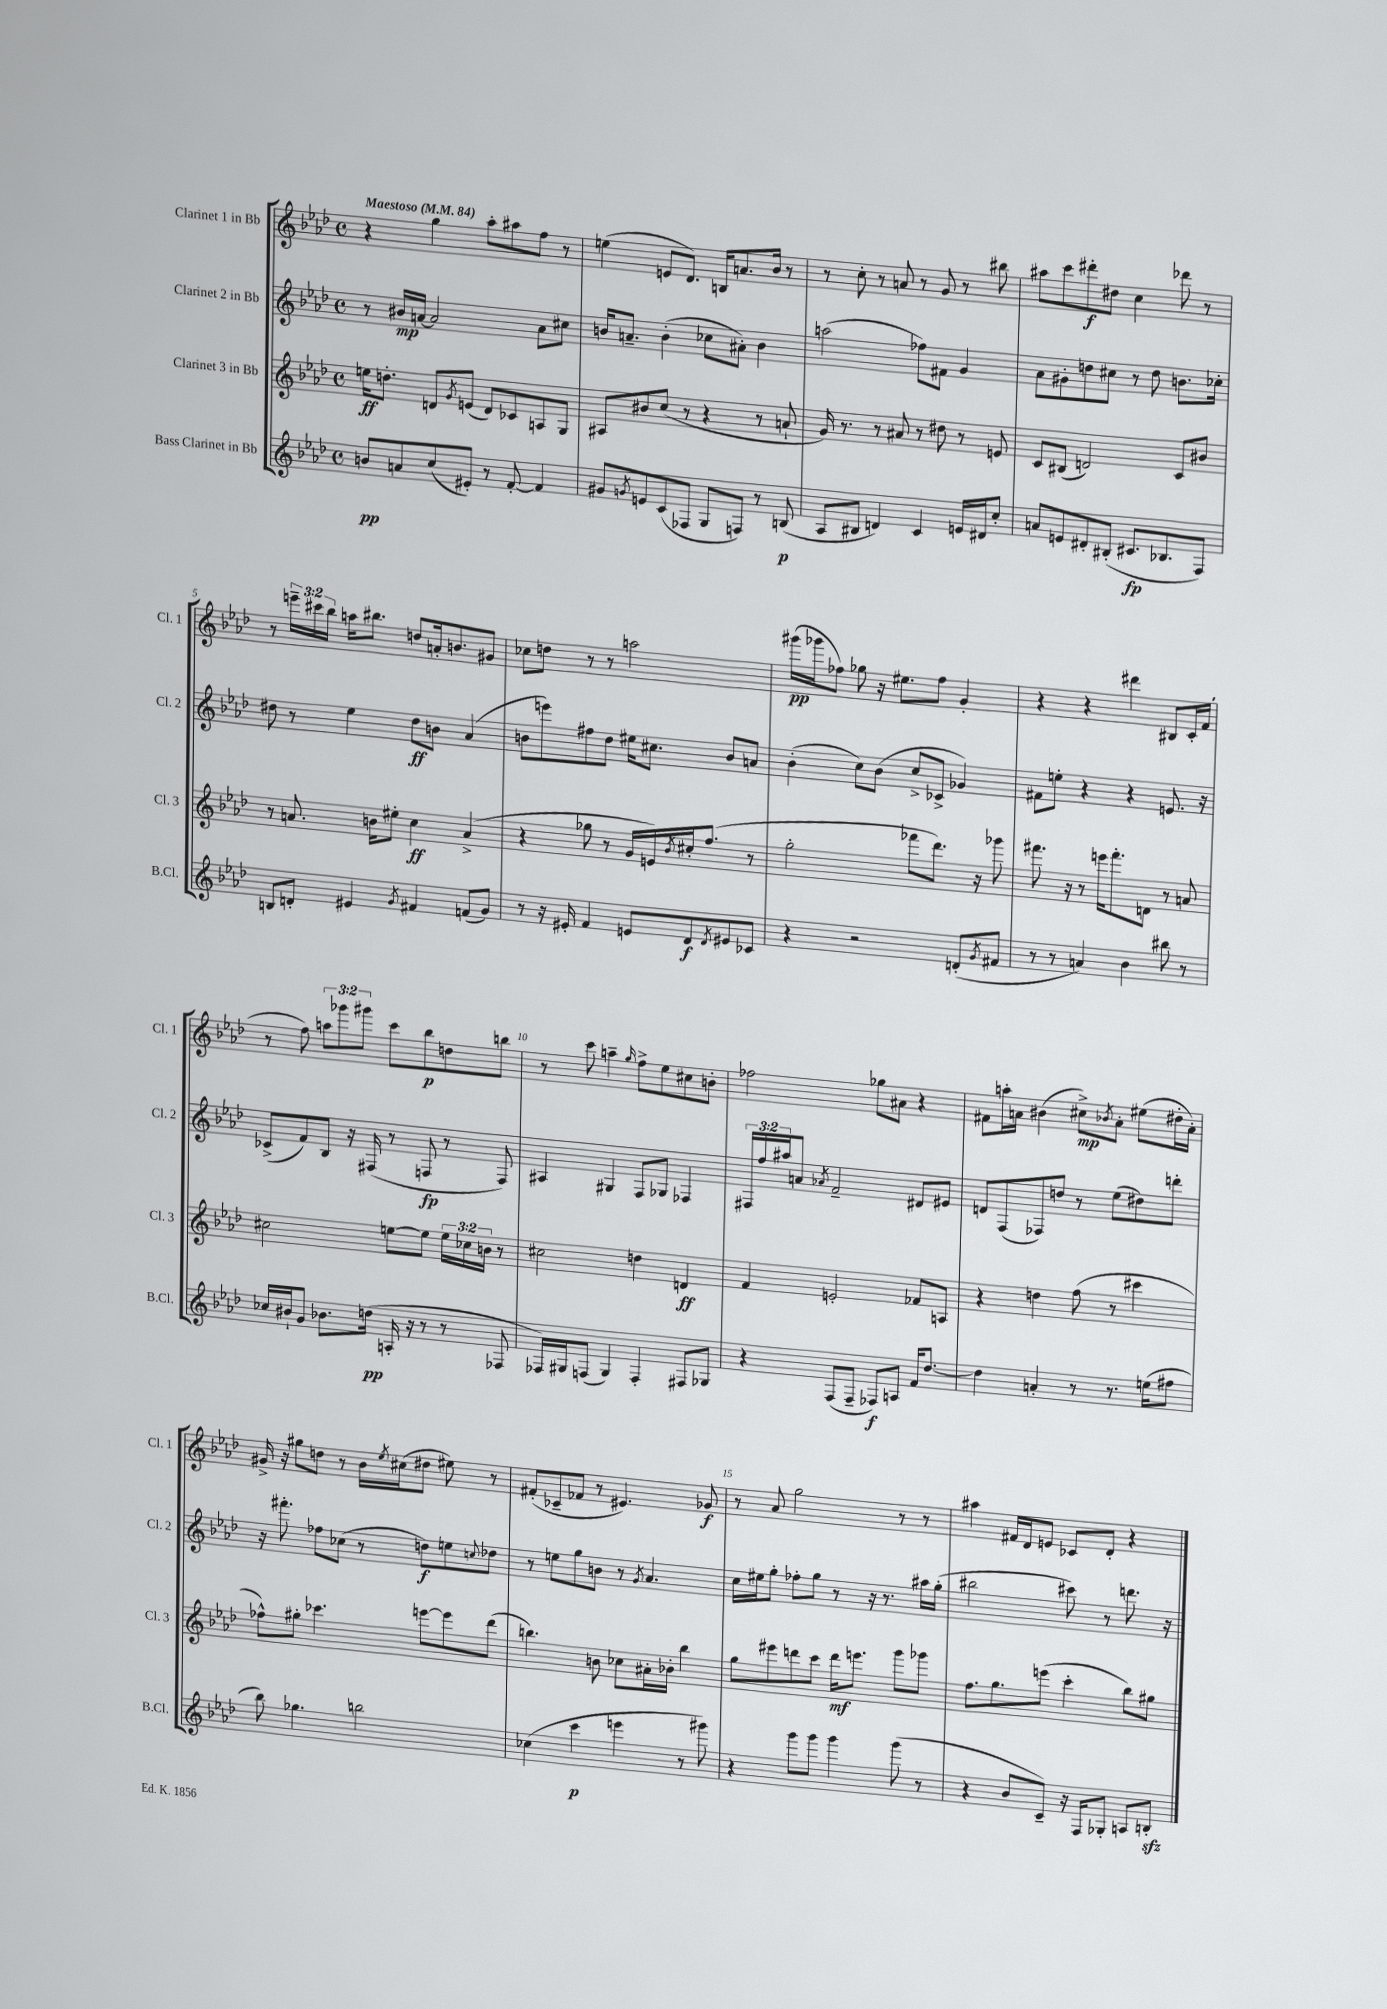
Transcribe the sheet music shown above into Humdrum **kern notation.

**kern	**kern	**kern	**kern
*staff4	*staff3	*staff2	*staff1
*clefG2	*clefG2	*clefG2	*clefG2
*k[b-e-a-d-]	*k[b-e-a-d-]	*k[b-e-a-d-]	*k[b-e-a-d-]
*M4/4	*M4/4	*M4/4	*M4/4
*met(c)	*met(c)	*met(c)	*met(c)
*MM84	*MM84	*MM84	*MM84
8b	16ee	8r	4r
.	8.dd'	.	.
8a	.	16b#	.
.	.	[16a	.
(8cc	8d	2a]	4gg
.	8qg	.	.
8e#')	(8e	.	.
8r	8d)	.	8aa-'
[8f'	8c-	.	8aa#
4f]	8A	8a	8ff
.	8G	8cc#	8r
=	=	=	=
8g#	8A#	16b	(4ee
.	.	8.a~	.
8qg	.	.	.
8e	8b#	.	.
(8c	(8cc	(4b'	8e
8F-	8r	.	8.d-)
8G	4r	8cc-	.
.	.	.	16B
8F)	.	8a#')	8.a
8r	8r	4b	.
.	.	.	16b-
(8B	8a`	.	8r
=	=	=	=
8A-	16g)	(2aa	8r
.	8.r	.	.
8B#	.	.	8cc'
4d)	8r	.	8r
.	8a#	.	8a
4c	8r	8ff-)	8r
.	8dd#	8f#	8g
16e	8r	4g	8r
16d#	.	.	.
8cc'	8e	.	8bb#
=	=	=	=
8a	8c	8a-	8aa#
8e	(8B#	8g#'	8ccc
8d#'	2d)	8dd	8ddd#'
(8B#'	.	8cc#	8dd#
8.c#	.	8r	4cc
.	.	8dd	.
8.B-	.	.	.
.	8c	8.b	8ddd-
8F)	8b#	.	8r
.	.	16cc-'	.
=	=	=	=
8B	8r	8dd#	8r
8d'	8.a	8r	24eee~
.	.	.	24ccc#
.	.	.	24bb-
4e#	.	4ee-	16aa
.	16b	.	8.bb#
.	8ee#'	.	.
8qg	.	.	.
4f#	4cc	8dd#	8dd
.	.	8b	16a'
.	.	.	8.b
(8f	(4a^	(4a-	.
8g)	.	.	8g#
=	=	=	=
8r	4r	8b	8cc-
16r	.	8eee)	8dd
16e#'	.	.	.
4f	8gg-	8ff#	8r
.	8r	8dd-	8r
8e	16g	16ee#	2aa
.	16e)	8.cc#	.
.	8qb-	.	.
8d-	16cc#'	.	.
.	(8.ff	.	.
8qd-	.	.	.
8e#	.	8b	.
8c-	8r	8a	.
=	=	=	=
4r	2gg'	(4b-'	(16ggg#
.	.	.	16ggg-
.	.	.	8ff-)
2r	.	8cc)	8gg-
.	.	(8b-	16r
.	.	.	8.ee#
.	8fff-	8cc^	.
.	8.ddd-)	8c-^	8ff-
(8d'	.	4g-)	4g'
.	16r	.	.
8qg	.	.	.
8f#	8ggg-	.	.
=	=	=	=
8r	8.fff#	8f#	4r
8r	.	8ee'	.
.	16r	.	.
4a)	8r	4r	4r
.	16eee	.	.
.	8.fff#'	.	.
4b-	.	4r	4ddd#
.	8d	.	.
8bb#	8r	8.e	8B#
8r	8a	.	16c'
.	.	16r	(16f
=	=	=	=
16cc-	2cc#	(8c-^	8r
16b#`	.	.	.
8g	.	8f)	8ff)
8.b-	.	8B-	12aa
.	.	.	12ggg-
.	.	16r	.
.	.	.	12ggg#
(16dd	.	(16F#	.
16A'	[8ee	8r	8ccc
16r	.	.	.
8r	8ee]	8F	8bb-
8r	24ee	8r	8dd
.	24cc-	.	.
.	24b	.	.
8F-	8r	8F)	8bb
=	=	=	=
16F-)	2cc#	4A#	8r
16G#	.	.	.
(8F	.	.	8ccc
4G#)	.	4G#	4aa~
.	.	.	16qqgg
4F'	4dd	8F	8ff^
.	.	8G-	8ee-
8F#	4d	4F-	8cc#
8G-	.	.	8b'
=	=	=	=
4r	4f	24F#	2ff-
.	.	24ff	.
.	.	24aa#	.
.	.	8a	.
.	.	8qa-	.
(8F	2e'	2f~	.
8F~	.	.	.
8F-)	.	.	8gg-
8A	.	.	8a#
16f	8f-	8d#	4r
[8.dd-	.	.	.
.	8A	8e#	.
=	=	=	=
4dd-]	4r	8d	8f#
.	.	(8F	16aa'
.	.	.	16a
4a'	4dd	8F-)	(4b#
.	.	8dd	.
8r	(8ff	8r	8cc#^)
.	.	.	8qb-
8.r	8r	(8ee-	8a'
.	4ccc#	8dd#)	(8ee#
(16ee	.	.	.
8ff#	.	8ddd'	16dd#'
.	.	.	16a')
=	=	=	=
8bb-)	8ff-^^)	16r	16g#^
.	.	8.fff#'	16r
4.gg-	8gg#'	.	8gg#
.	4.ccc-	8ff-	8dd
.	.	(8cc-	8r
2bb	.	8r	16b-
.	.	.	8qee-
.	.	.	(16cc#
.	[8eee	8dd)	8dd#
.	8eee]	8ee	8ee#)
.	.	8qqcc	.
.	(8ddd-	8dd-	8r
=	=	=	=
(4cc-	4.bb)	8r	(8f#'
.	.	8ee	8c-~
4ccc	.	8gg	8f-
.	8b	8b	8r
4eee	8cc-	8r	4.e#)
.	.	8qg	.
.	16a#'	4.a-	.
.	16b-'	.	.
8r	4bb	.	.
8ggg#)	.	.	8g-
=	=	=	=
4r	8gg	16cc	8r
.	.	16ee#	.
.	8eee#	8gg'	8a-
8ggg	8ddd	8ff-'	2gg
8ggg	8ccc	8gg	.
4ggg	16ddd	8r	.
.	8.eee	.	.
.	.	16r	.
.	.	8.r	.
(8ggg	8ggg	.	8r
8r	8ggg-	16aa#	8r
.	.	(16gg'	.
=	=	=	=
4r	8.ff	2bb#	4aa#
.	8.gg	.	.
8b-	.	.	16f#
.	.	.	16d-
8c~)	(8eee	.	8e
16r	4ccc'	8ccc#)	8c-
16F	.	.	.
8G-'	.	8r	8d-'
8A	8bb-)	8.ddd	4r
8B'	8gg#	.	.
.	.	16r	.
==	==	==	==
*-	*-	*-	*-
